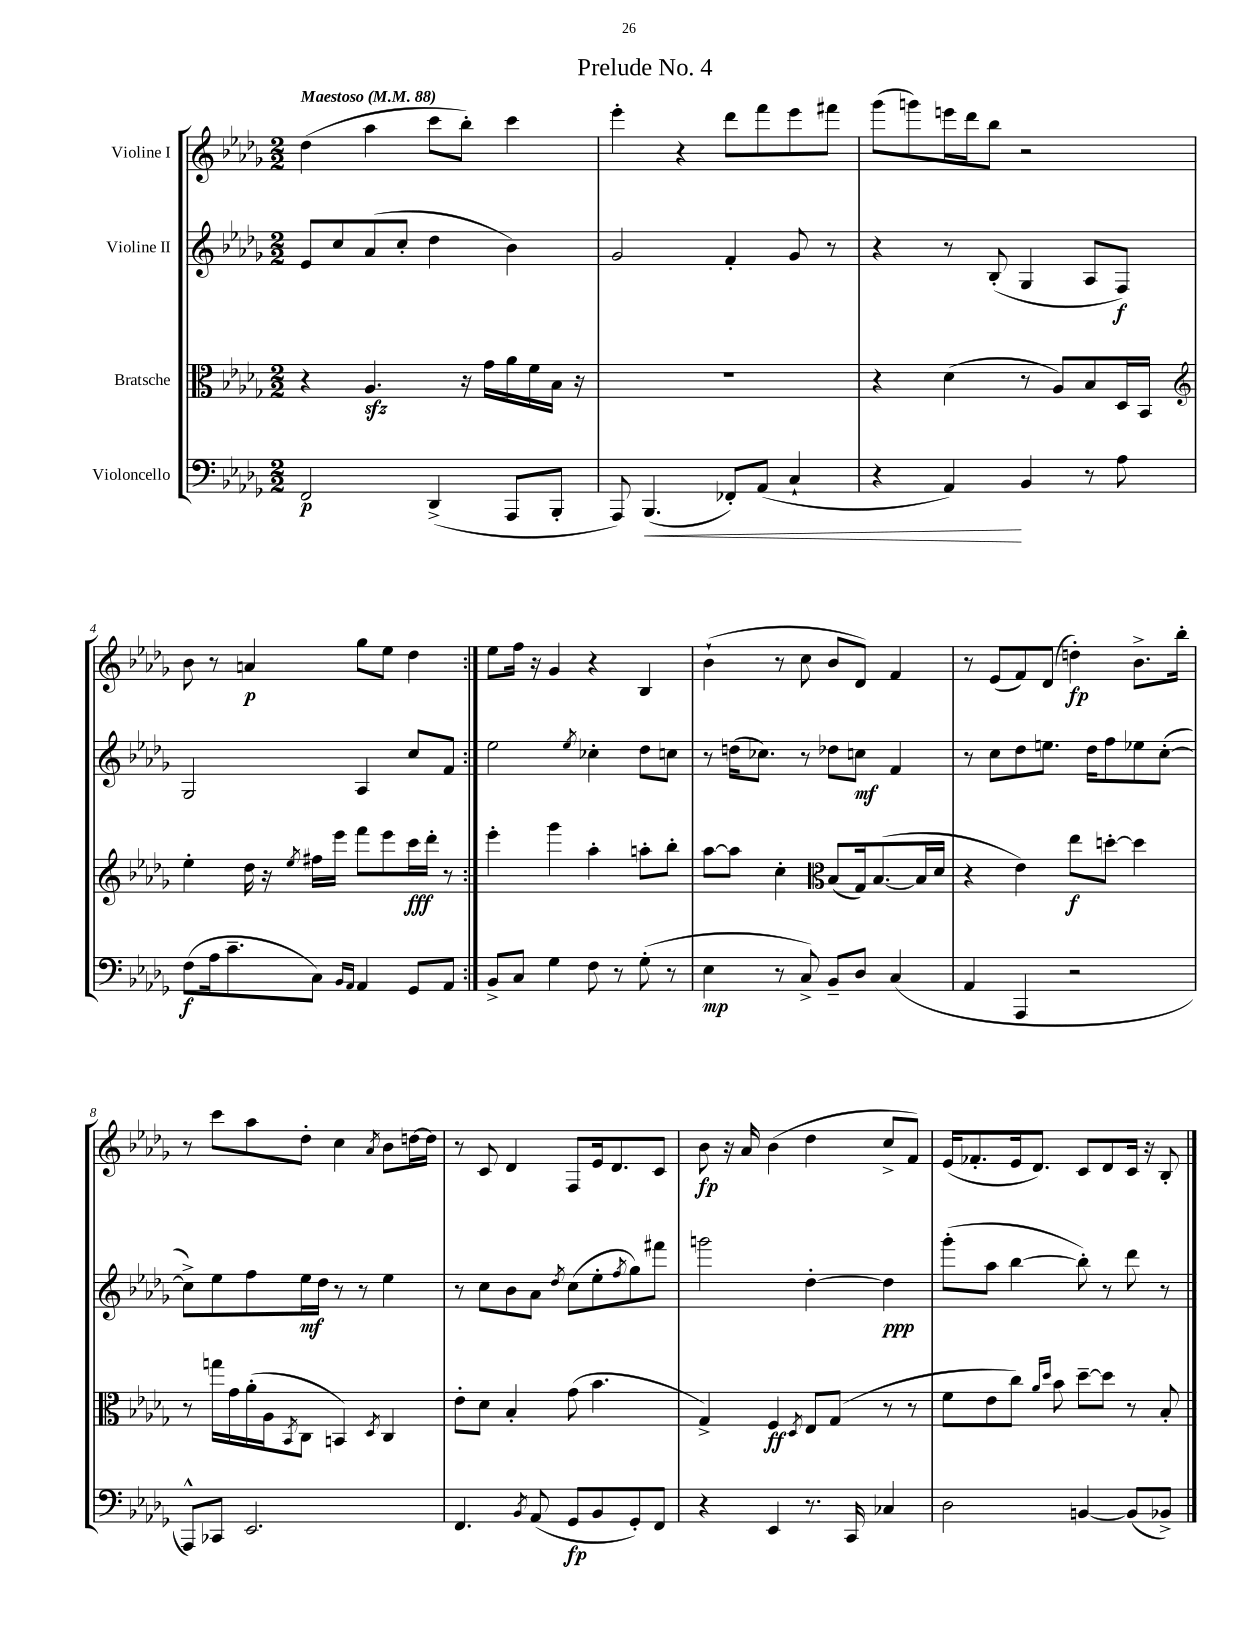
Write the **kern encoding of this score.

**kern	**kern	**kern	**kern
*staff4	*staff3	*staff2	*staff1
*clefF4	*clefC3	*clefG2	*clefG2
*k[b-e-a-d-g-]	*k[b-e-a-d-g-]	*k[b-e-a-d-g-]	*k[b-e-a-d-g-]
*M2/2	*M2/2	*M2/2	*M2/2
*MM88	*MM88	*MM88	*MM88
2FF	4r	8e-	(4dd-
.	.	8cc	.
.	4.A-	(8a-	4aa-
.	.	8cc'	.
(4DD-^	.	4dd-	8ccc
.	16r	.	8bb-')
.	16g-	.	.
8AAA-	16a-	4b-)	4ccc
.	16f	.	.
8BBB-'	16B-	.	.
.	16r	.	.
=	=	=	=
8AAA-)	1r	2g-	4eee-'
(4.BBB-	.	.	.
.	.	.	4r
8FF-')	.	4f'	8ddd-
(8AA-	.	.	8fff
4C`	.	8g-	8eee-
.	.	8r	8fff#
=	=	=	=
4r	4r	4r	(8ggg-
.	.	.	8ggg)
4AA-)	(4d-	8r	16eee
.	.	.	16ddd-
.	.	(8B-'	8bb-
4BB-	8r	4G-	2r
.	8A-)	.	.
8r	8B-	8A-	.
8A-	16D-	8F)	.
.	16BB-	.	.
=	=	=	=
*	*clefG2	*	*
(8F	4ee-'	2G-	8b-
16A-	.	.	8r
8.c~	.	.	.
.	16dd-	.	4a
.	16r	.	.
.	8qee-	.	.
8C)	16ff#	.	.
.	16eee-	.	.
16qqBB-	.	.	.
16qqAA-	.	.	.
4AA-	8fff	4A-	8gg-
.	8eee-	.	8ee-
8GG-	16ccc	8cc	4dd-
.	16ddd-'	.	.
8AA-	8r	8f	.
=:|!	=:|!	=:|!	=:|!
8BB-^	4eee-'	2ee-	8ee-
8C	.	.	16ff
.	.	.	16r
4G-	4ggg-	.	4g-
.	.	8qee-	.
8F	4aa-'	4cc-'	4r
8r	.	.	.
(8G-'	8aa'	8dd-	4B-
8r	8bb-'	8cc	.
=	=	=	=
4E-	[8aa-	8r	(4b-`
.	8aa-]	(16dd	.
.	.	8.cc-)	.
8r	4cc'	.	8r
8C^)	.	8r	8cc
*	*clefC3	*	*
8BB-~	(8B-	8dd-	8b-
8D-	16G-)	8cc	8d-)
.	([8.B-	.	.
(4C	.	4f	4f
.	16B-]	.	.
.	16d-	.	.
=	=	=	=
4AA-	4r	8r	8r
.	.	8cc	(8e-
4AAA-	4e-)	8dd-	8f)
.	.	8.ee	(8d-
2r	8ee-	.	4dd')
.	.	16dd-	.
.	[8dd'	8ff	.
.	4dd]	8ee-	8.b-^
.	.	([8cc'	.
.	.	.	16bb-'
=	=	=	=
8AAA-^^)	8r	8cc^])	8r
8CC-	16gg	8ee-	8ccc
.	16g-	.	.
2.EE-	(16a-'	8ff	8aa-
.	16A-	.	.
.	8qBB-	.	.
.	8C	16ee-	8dd-'
.	.	16dd-	.
.	4BB)	8r	4cc
.	.	8r	.
.	8qD-	.	8qa-
.	4C	4ee-	8b-
.	.	.	[16dd
.	.	.	16dd]
=	=	=	=
4.FF	8e-'	8r	8r
.	8d-	8cc	8c
.	4B-'	8b-	4d-
8qBB-	.	.	.
(8AA-	.	8a-	.
.	.	8qdd-	.
8GG-	(8g-	(8cc	8F
8BB-	4.b-	8ee-'	16e-
.	.	.	8.d-
.	.	8qff	.
8GG-')	.	8gg-)	.
8FF	.	8fff#	8c
=	=	=	=
4r	4G-^)	2ggg	8b-
.	.	.	16r
.	.	.	16a-
4EE-	4F	.	(4b-
.	8qD-	.	.
8.r	8E-	[4dd-'	4dd-
.	(8G-	.	.
16CC	.	.	.
4C-	8r	4dd-]	8cc^
.	8r	.	8f)
=	=	=	=
2D-	8f	(8ggg-'	(16e-
.	.	.	8.f-'
.	8e-	8aa-	.
.	8cc)	[4bb-	16e-
.	.	.	8.d-)
.	16qqa-	.	.
.	16qqdd-	.	.
.	8b-	.	.
[4BB	[8dd-~	8bb-'])	8c
.	8dd-]	8r	8d-
(8BB]	8r	8ddd-	16c
.	.	.	16r
8BB-^)	8B-'	8r	8B-'
==	==	==	==
*-	*-	*-	*-
